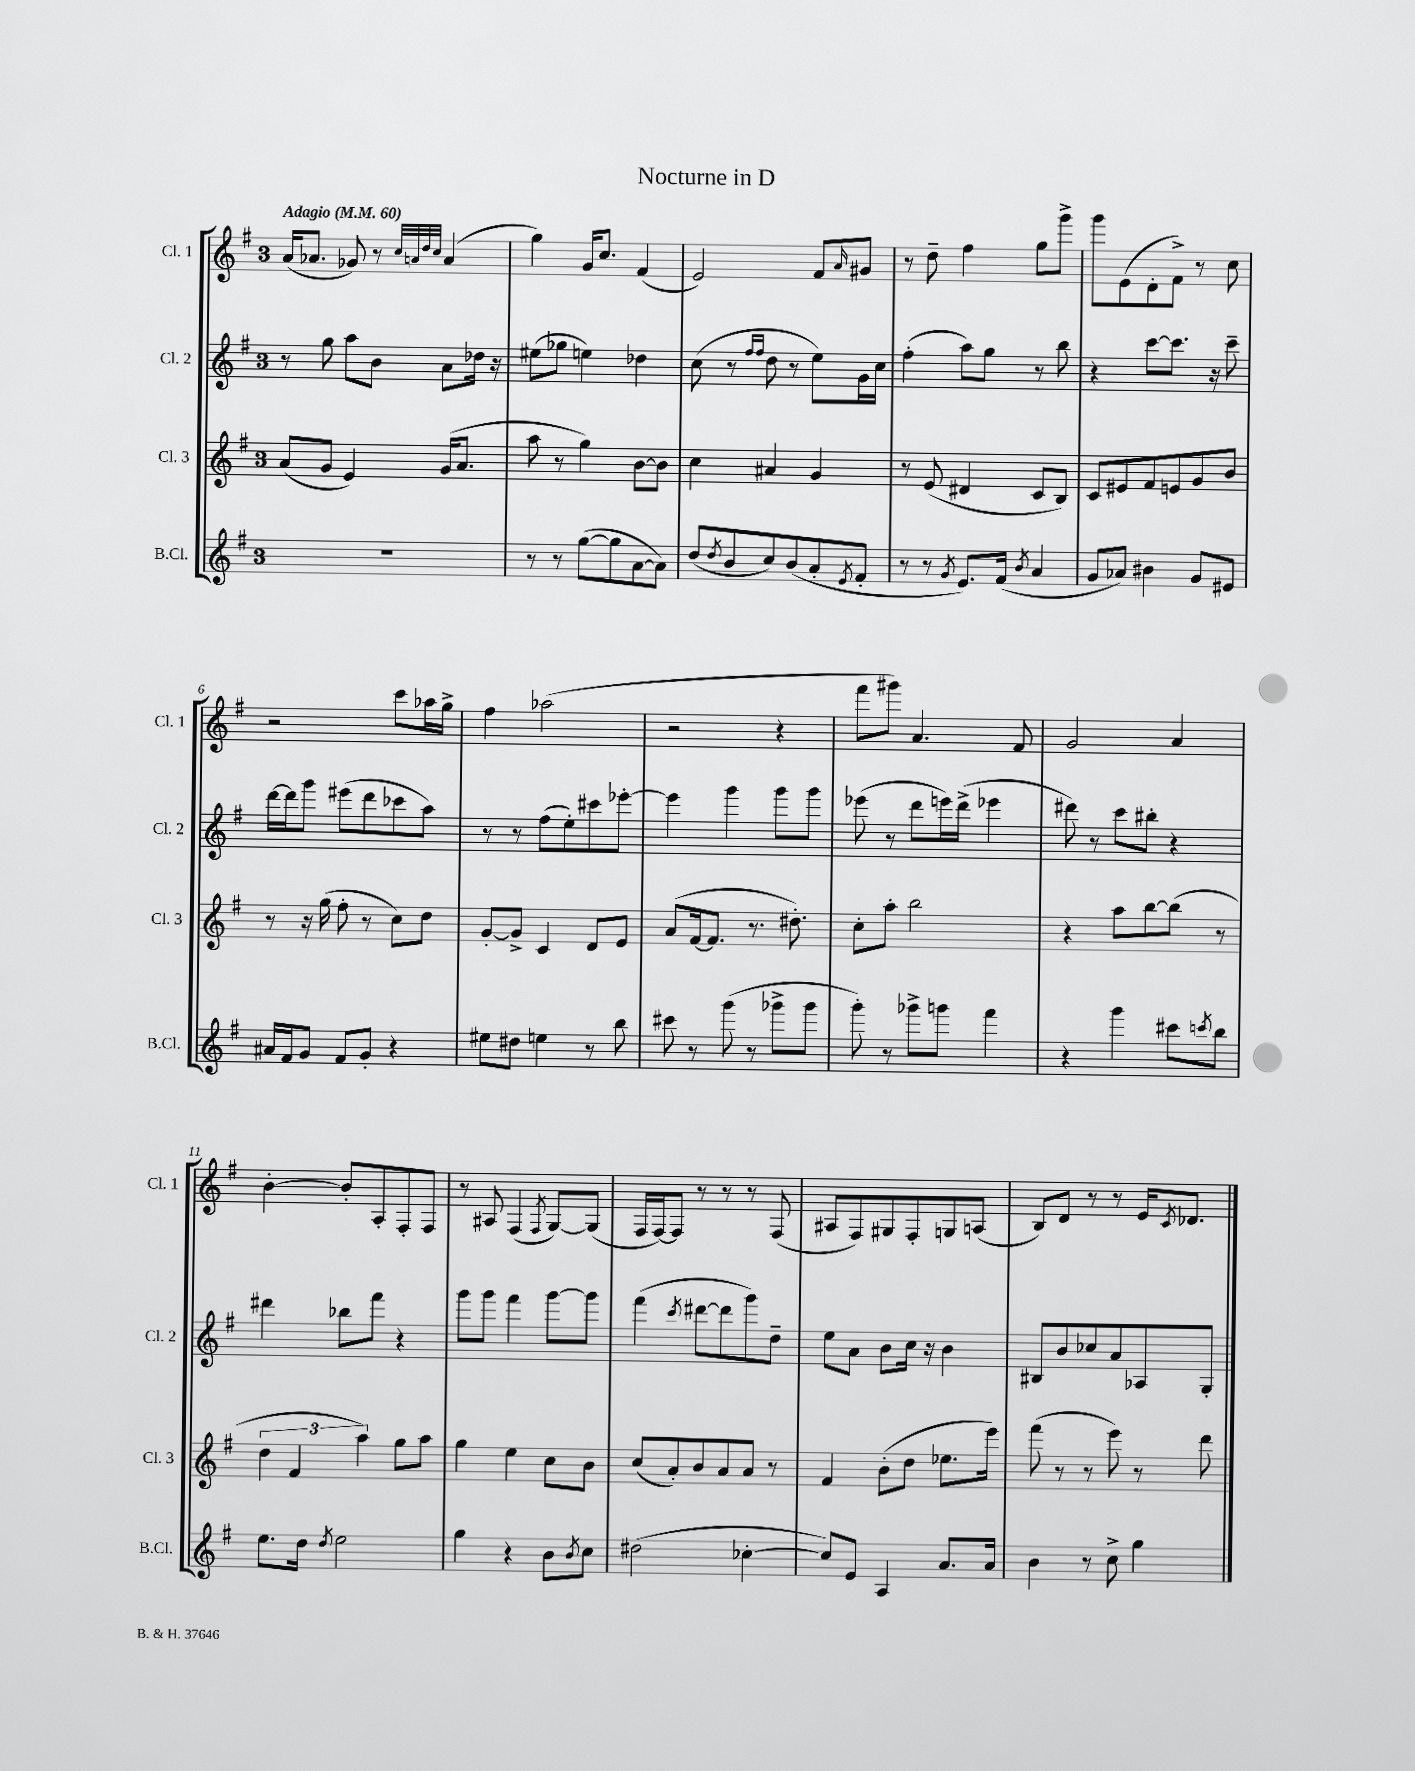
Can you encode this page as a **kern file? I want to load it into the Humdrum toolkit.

**kern	**kern	**kern	**kern
*staff4	*staff3	*staff2	*staff1
*clefG2	*clefG2	*clefG2	*clefG2
*k[f#]	*k[f#]	*k[f#]	*k[f#]
*M3/4	*M3/4	*M3/4	*M3/4
*MM60	*MM60	*MM60	*MM60
2.r	(8a	8r	(16a
.	.	.	8.a-
.	8g	8gg	.
.	4e)	8aa	8g-)
.	.	8b	8r
.	.	.	32qqcc
.	.	.	32qqa
.	.	.	32qqdd
.	.	.	32qqcc
.	(16g	8a	(4a
.	8.a	.	.
.	.	16dd-	.
.	.	16r	.
=	=	=	=
8r	8aa	(8ee#	4gg)
8r	8r	8gg-	.
([8gg	4gg)	4ee)	16g
.	.	.	8.cc
8gg]	.	.	.
[8a	[8b	4dd-	(4f#
8a])	8b]	.	.
=	=	=	=
(8dd	4cc	(8cc	2e)
8qdd	.	.	.
8b	.	8r	.
.	.	16qqff#	.
.	.	16qqff#	.
8cc)	4a#	8dd	.
(8b	.	8r	.
8a'	4g	8ee)	8f#
8qe	.	.	16qqa
8f#'	.	16g	8g#
.	.	16cc	.
=	=	=	=
8r	8r	(4ff#'	8r
8r	(8e	.	8dd~
8qg	.	.	.
8.e)	4d#	8aa)	4ff#
.	.	8gg	.
(16f#	.	.	.
8qb	.	.	.
4a	8c	8r	8gg
.	8B)	8bb	8ggg^
=	=	=	=
8g	8c	4r	8ggg
8a-)	8e#	.	(8e
4b#	8f#	[8ccc	8d'
.	8e	8.ccc]	8f#^)
8g	8g	.	8r
.	.	16r	.
8e#	8b	8ccc~	8cc
=	=	=	=
16a#	8r	[16ddd	2r
16f#	.	16ddd]	.
8g	16r	8ggg	.
.	(16gg	.	.
8f#	8ff#'	(8eee#	.
8g'	8r	8ddd	.
4r	8cc)	8ccc-	8ccc
.	8dd	8aa)	16aa-
.	.	.	16gg^
=	=	=	=
8ee#	[8g'	8r	4ff#
8dd#	8g^]	8r	.
4ee	4c	(8ff#	(2aa-
.	.	8ee')	.
8r	8d	8ccc#	.
8bb	8e	[8eee-'	.
=	=	=	=
8ccc#	(8a	4eee-]	2r
8r	[16f#	.	.
.	8.f#]	.	.
(8ggg	.	4ggg	.
8r	8.r	.	.
8ggg-^	.	8ggg	4r
.	8.dd#')	.	.
8ggg-	.	8ggg	.
=	=	=	=
8ggg')	8cc'	(8eee-	8fff#
8r	8aa'	8r	8ggg#)
8ggg-^	2bb	8ddd	4.a
8ggg	.	16eee)	.
.	.	(16ddd^	.
4fff#	.	4eee-	.
.	.	.	8f#
=	=	=	=
4r	4r	8ddd#)	2g
.	.	8r	.
4ggg	8aa	8ccc	.
.	[8bb	8bb#'	.
8ccc#	(8bb]	4r	4a
8qccc	.	.	.
8bb	8r	.	.
=	=	=	=
8.ee	6dd	4ddd#	[4b'
.	6f#	.	.
16dd	.	.	.
8qdd	.	.	.
2ee	.	8bb-	8b']
.	6aa)	.	.
.	.	8fff#	8A'
.	8gg	4r	8F#'
.	8aa	.	8F#
=	=	=	=
4gg	4gg	8ggg	8r
.	.	8ggg	8A#
4r	4ee	4fff#	(4F#
.	.	.	8qF#
8b	8cc	[8ggg	[8G)
8qb	.	.	.
8cc	8b	8ggg]	(8G]
=	=	=	=
(2dd#	(8cc	(4fff#	16F#
.	.	.	[16F#)
.	8a')	.	8F#]
.	.	8qccc	.
.	8b	[8ddd#	8r
.	8a	8ddd#]	8r
[4cc-'	8a	8ggg)	8r
.	8r	8dd~	(8F#
=	=	=	=
8cc-])	4f#	8ee	8A#
8e	.	8a	8F#)
4A	(8b'	8b	8G#
.	8dd	16cc	8F#'
.	.	16r	.
8.a	8.ee-	4b	8G
.	.	.	(8A
16a	16eee)	.	.
=	=	=	=
4b	(8fff#	8B#	8B)
.	8r	8b	8d
8r	8r	8cc-	8r
8cc^	8eee)	8a	8r
4gg	8r	8A-	16e
.	.	.	8qc
.	.	.	8.d-
.	8ddd	8G'	.
==	==	==	==
*-	*-	*-	*-
